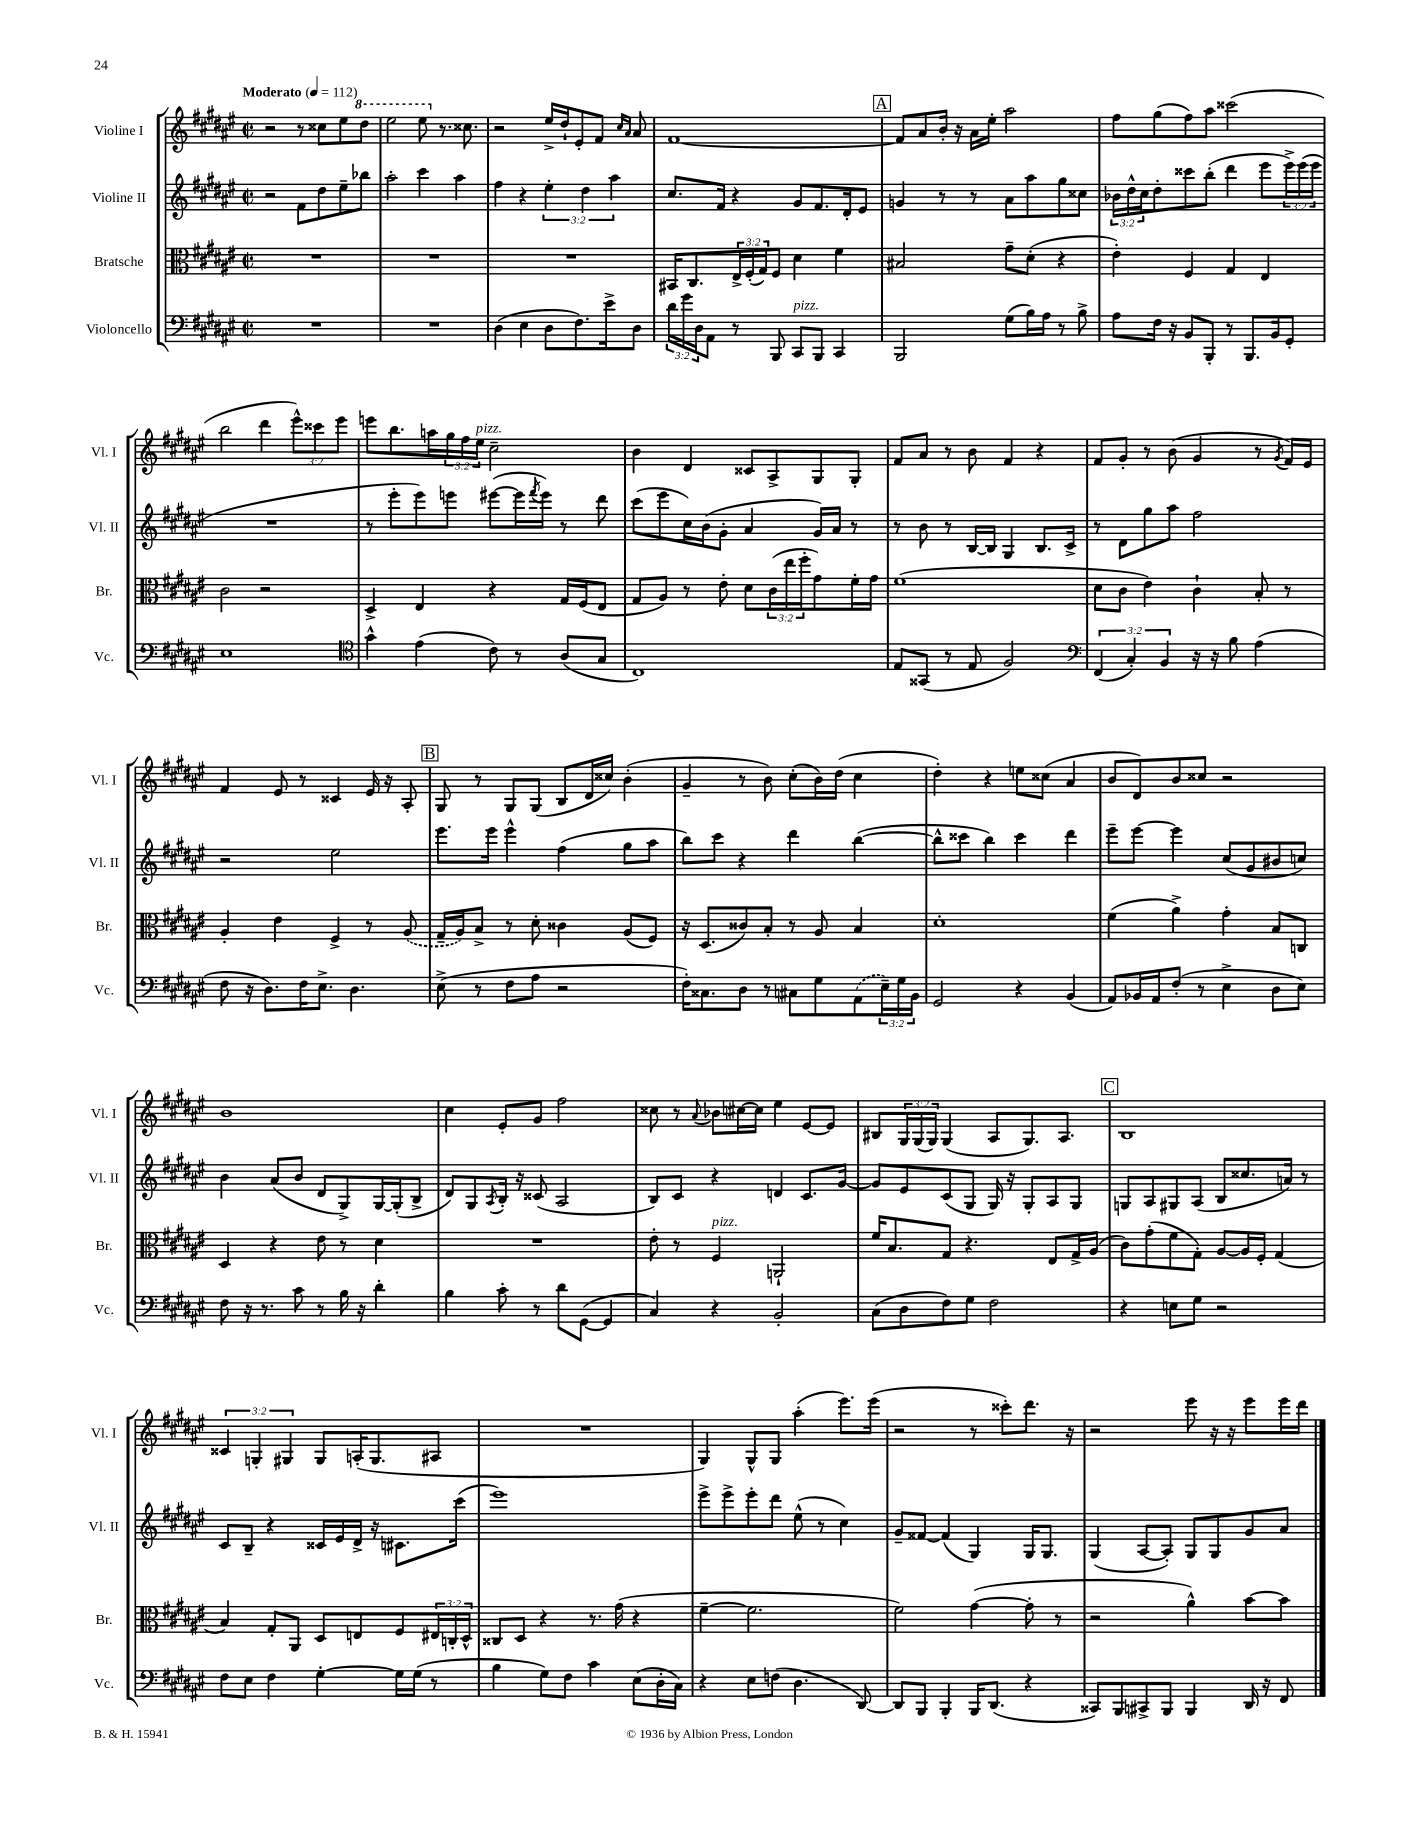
<<
\new StaffGroup <<
\new Staff = "s0" \with { instrumentName = "Violine I" shortInstrumentName = "Vl. I" } {
    \clef treble \key fis \major \defaultTimeSignature \time 2/2 \override Staff.TupletNumber.text = #tuplet-number::calc-fraction-text \tempo "Moderato" 4 = 112
    r2 r8 cisis''8 eis''8 \ottava #1 dis'''8 |
    eis'''2 eis'''8 \ottava #0 r8. cisis''8. |
    r2 eis''16-> dis''16-! eis'8-. fis'8 \grace { cis''16 ais'16 } ais'8 |
    fis'1~ |
    \mark \markup { \box "A" } fis'8 ais'8 b'16-. r16 ais'16 eis''16-. ais''2 |
    fis''8 gis''8( fis''8) ais''8 cisis'''2( |
    b''2 dis'''4 \tuplet 3/2 { eis'''8-^) cisis'''8 eis'''8 } |
    e'''8 b''8. a''16 \tuplet 3/2 { gis''16 fis''16 eis''16^\markup { \italic "pizz." } } cis''2-- |
    b'4 dis'4 cisis'8 ais8-> gis8 gis8-. |
    fis'8 ais'8 r8 b'8 fis'4 r4 |
    fis'8 gis'8-. r8 b'8( gis'4 r8 \acciaccatura { gis'8 } fis'16) eis'16 |
    fis'4 eis'8 r8 cisis'4 eis'16 r16 ais8-. |
    \mark \markup { \box "B" } gis8 r8 gis8 gis8( b8 dis'16 cisis''16) b'4-.( |
    gis'4-- r8 b'8) cis''8-.( b'16) dis''16( cis''4 |
    dis''4-.) r4 e''8 cisis''8( ais'4 |
    b'8 dis'8) b'8 cisis''8 r2 |
    b'1 |
    cis''4 eis'8-. gis'8 fis''2 |
    cisis''8 r8 \appoggiatura { ais'8 } bes'8 cis''16~ cis''16 eis''4 eis'8~ eis'8 |
    bis8 \tuplet 3/2 { gis16 gis16( gis16) } gis4( ais8 gis8.) ais8. |
    \mark \markup { \box "C" } b1 |
    \tuplet 3/2 { cisis'4 g4-. gis4 } gis8 a16-.( gis8. ais8 |
    R1 |
    gis4) gis8-^ gis8 ais''4-.( eis'''8.) eis'''16( |
    r2 r8 cisis'''8-.) dis'''8. r16 |
    r2 eis'''8 r16 r16 eis'''8 eis'''16 dis'''16 \bar "|." |
}
\new Staff = "s1" \with { instrumentName = "Violine II" shortInstrumentName = "Vl. II" } {
    \clef treble \key fis \major \defaultTimeSignature \time 2/2 \override Staff.TupletNumber.text = #tuplet-number::calc-fraction-text
    r2 fis'8 dis''8 eis''8-- bes''8 |
    ais''2-. cis'''4 ais''4 |
    fis''4 r4 \tuplet 3/2 { eis''4-. dis''4 ais''4 } |
    cis''8. fis'16 r4 gis'8 fis'8. dis'16-. eis'8 |
    \mark \markup { \box "A" } g'4 r8 r8 ais'8 ais''8 gis''8 cisis''8 |
    \tuplet 3/2 { bes'16 dis''16-^ cis''16 } dis''8-. cisis'''8 b''8-.( dis'''4 eis'''8 \tuplet 3/2 { eis'''16->) eis'''16( eis'''16 } |
    R1 |
    r8 eis'''8-. eis'''8) e'''8 eis'''8~( eis'''16 \acciaccatura { fis'''8 } eis'''16) r8 dis'''8 |
    cis'''8( eis'''8 cis''16) b'16( gis'8-. ais'4 gis'16) ais'16 r8 |
    r8 b'8 r8 b16~ b16 gis4 b8. cis'16-> |
    r8 dis'8 gis''8 ais''8 fis''2 |
    r2 eis''2 |
    \mark \markup { \box "B" } eis'''8. eis'''16 eis'''4-^ fis''4( gis''8 ais''8 |
    b''8) cis'''8 r4 dis'''4 b''4~( |
    b''8-^ cisis'''8 b''4) cisis'''4 dis'''4 |
    eis'''8-- eis'''8~ eis'''4 cis''8( gis'8 bis'8 c''8) |
    b'4 ais'8( b'8 dis'8 gis8->) gis16~ gis16-.( b8-> |
    dis'8) gis8 \acciaccatura { ais8 } b16-. r16 cisis'8( ais2 |
    b8) cis'8 r4 d'4 cis'8. gis'16~ |
    gis'8 eis'8 cis'8( gis8 gis16) r16 gis8-. ais8 gis8 |
    \mark \markup { \box "C" } g8 ais8 gis8 ais8( b8 cisis''8. a'16) r8 |
    cis'8 b8-- r4 cisis'16 eis'16 dis'16-> r16 cis'8. cis'''16( |
    eis'''1) |
    eis'''8-> eis'''8-> eis'''8-. dis'''8 eis''8-^( r8 cis''4) |
    gis'8-- fisis'8~ fisis'4( gis4) gis16 gis8. |
    gis4( ais8~ ais8-.) gis8 gis8 gis'8 ais'8 \bar "|." |
}
\new Staff = "s2" \with { instrumentName = "Bratsche" shortInstrumentName = "Br." } {
    \clef alto \key fis \major \defaultTimeSignature \time 2/2 \override Staff.TupletNumber.text = #tuplet-number::calc-fraction-text
    R1 |
    R1 |
    R1 |
    bis,16 cis8. \tuplet 3/2 { eis16-> fis16-.( gis16) } fis8 dis'4 fis'4 |
    \mark \markup { \box "A" } bis2 gis'8-- dis'8-.( r4 |
    eis'4-.) fis4 gis4 eis4 |
    cis'2 r2 |
    dis4-> eis4 r4 gis16 fis16( eis8 |
    gis8 ais8) r8 eis'8-. dis'8 \tuplet 3/2 { cis'16( eis''16 fis''16-. } gis'8) fis'16-. gis'16 |
    fis'1( |
    dis'8 cis'8 eis'4) cis'4-! b8-. r8 |
    ais4-. eis'4 fis4-> r8 \once \slurDashed ais8( |
    \mark \markup { \box "B" } gis16-- ais16) b8-> r8 dis'8-. cisis'4 ais8( fis8) |
    r16 dis8.( cisis'8) b8-. r8 ais8 b4 |
    dis'1-. |
    fis'4( ais'4->) gis'4-. b8 c8 |
    dis4 r4 eis'8 r8 dis'4 |
    R1 |
    eis'8-. r8 fis4^\markup { \italic "pizz." } a,2-! |
    fis'16 b8. gis8 r4. eis8 gis16-> ais16( |
    \mark \markup { \box "C" } cis'8) gis'8-.( fis'8 gis8-.) ais8~ ais16 fis16-. gis4( |
    b4) gis8-. ais,8 dis8 e8 fis8 \tuplet 3/2 { eis16 c16-. dis16-^ } |
    cisis8 dis8 r4 r8. gis'16( r4 |
    fis'4~-- fis'2. |
    fis'2) gis'4~( gis'8-. r8 |
    r2 ais'4-^) b'8~ b'8 \bar "|." |
}
\new Staff = "s3" \with { instrumentName = "Violoncello" shortInstrumentName = "Vc." } {
    \clef bass \key fis \major \defaultTimeSignature \time 2/2 \override Staff.TupletNumber.text = #tuplet-number::calc-fraction-text
    R1 |
    R1 |
    dis4( eis4 dis8 fis8.) eis'16-> dis8 |
    \tuplet 3/2 { dis'16 gis'16 dis16 } ais,8 r8 b,,8 cis,8^\markup { \italic "pizz." } b,,8 cis,4 |
    \mark \markup { \box "A" } b,,2 gis8( b16) ais16 r8 b8-> |
    ais8 fis16 r16 b,8 b,,8-. r8 b,,8. b,16 gis,8-. |
    eis1 |
    \clef tenor gis'4-^ eis'4( cis'8) r8 ais8( gis8 |
    cis1) |
    eis8 gisis,8( r8 eis8 fis2) |
    \clef bass \tuplet 3/2 { fis,4( cis4-.) b,4 } r16 r16 b8 ais4( |
    fis8 r16 dis8.) fis16 eis8.-> dis4. |
    \mark \markup { \box "B" } eis8->( r8 fis8 ais8 r2 |
    fis16-.) cisis8. dis8 r8 cis8 gis8 \once \slurDashed ais,8( \tuplet 3/2 { eis16--) gis16 b,16 } |
    gis,2 r4 b,4( |
    ais,8) bes,16 ais,16 fis8-.( r8 eis4-> dis8 eis8) |
    fis8 r16 r8. cis'8 r8 b16 r16 dis'4-. |
    b4 cis'8-. r8 dis'8 gis,8~( gis,4 |
    cis4) r4 b,2-. |
    cis8( dis8 fis8) gis8 fis2 |
    \mark \markup { \box "C" } r4 e8 gis8 r2 |
    fis8 eis8 fis4 gis4~-. gis16 gis16( r8 |
    b4 gis8) fis8 cis'4 eis8( dis16-. cis16) |
    r4 eis8 f8( dis4. dis,8~) |
    dis,8 b,,8 b,,4-. b,,16 dis,8.( r4 |
    cisis,8) b,,8 cis,8-> b,,8 b,,4 dis,16 r16 fis,8 \bar "|." |
}
>>
>>
\layout { \context { \Score \remove "Bar_number_engraver" } }
